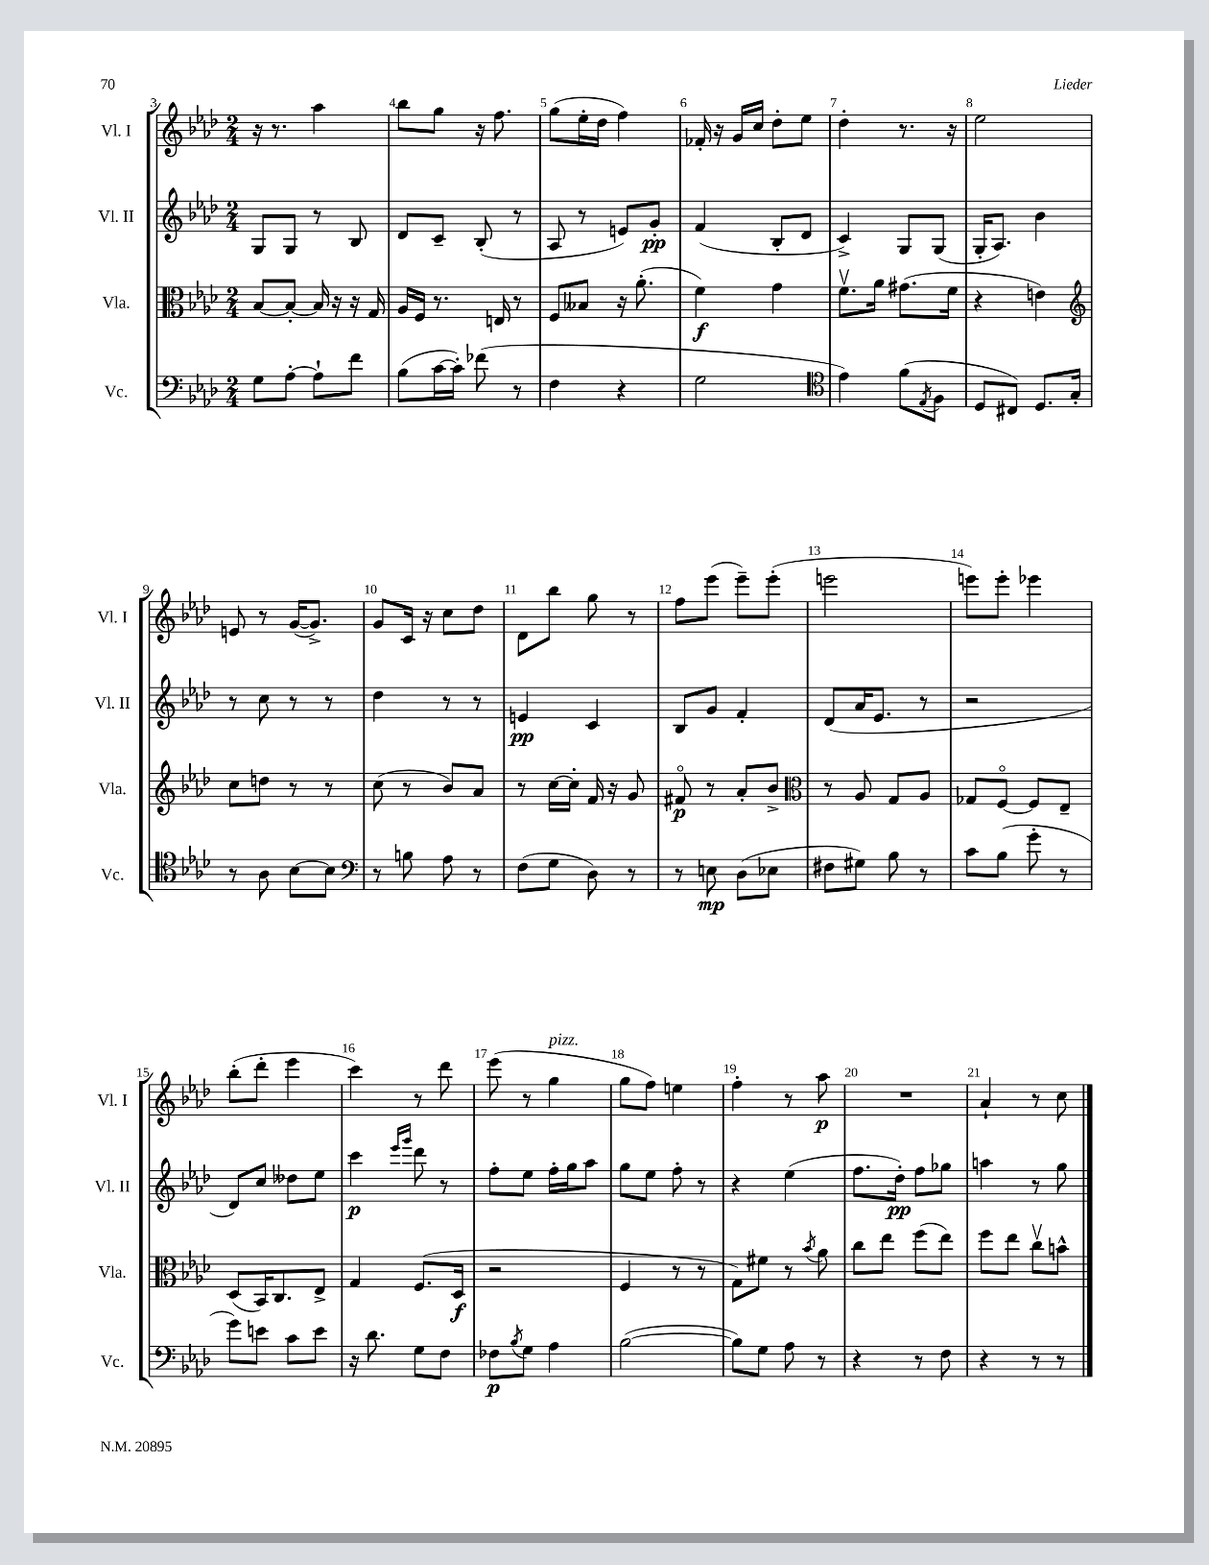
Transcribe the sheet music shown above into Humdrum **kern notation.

**kern	**kern	**kern	**kern
*staff4	*staff3	*staff2	*staff1
*clefF4	*clefC3	*clefG2	*clefG2
*k[b-e-a-d-]	*k[b-e-a-d-]	*k[b-e-a-d-]	*k[b-e-a-d-]
*M2/4	*M2/4	*M2/4	*M2/4
8G	[8B-	8G	16r
.	.	.	8.r
[8A-'	8B-'_	8G	.
8A-`]	16B-]	8r	4aa-
.	16r	.	.
8f	16r	8B-	.
.	16G	.	.
=	=	=	=
(8B-	16A-	8d-	8bb-
.	16F	.	.
[16c	8.r	8c~	8gg
16c'])	.	.	.
(8f-	.	(8B-'	16r
.	16E	.	8.ff
8r	8r	8r	.
=	=	=	=
4F	8F	8A-	(8gg
.	8B--	8r	16ee-'
.	.	.	16dd-
4r	16r	8e)	4ff)
.	(8.a-'	.	.
.	.	8g'	.
=	=	=	=
2G	4f)	(4f	16f-'
.	.	.	16r
.	.	.	16g
.	.	.	16cc
.	4g	8B-'	8dd-'
.	.	8d-	8ee-
=	=	=	=
*clefC4	*	*	*
4e-)	8.fv	4c^)	4dd-'
.	16a-	.	.
(8f	(8.g#	8G	8.r
8qE-	.	.	.
8F	.	(8G	.
.	16f	.	16r
=	=	=	=
8D-	4r	16G'	2ee-
.	.	8.A-)	.
8C#)	.	.	.
8.D-	4e)	4b-	.
16G'	.	.	.
=	=	=	=
*	*clefG2	*	*
8r	8cc	8r	8e
8A-	8dd	8cc	8r
[8B-	8r	8r	([16g
.	.	.	8.g^])
8B-]	8r	8r	.
=	=	=	=
*clefF4	*	*	*
8r	(8cc	4dd-	8g
8B	8r	.	16c
.	.	.	16r
8A-	8b-)	8r	8cc
8r	8a-	8r	8dd-
=	=	=	=
(8F	8r	4e	8d-
8G	[16cc	.	8bb-
.	16cc']	.	.
8D-)	16f	4c	8gg
.	16r	.	.
8r	8g	.	8r
=	=	=	=
8r	8f#o	8B-	8ff
8E	8r	8g	(8eee-
(8D-	8a-'	4f'	8eee-~)
8E-	8b-^	.	(8eee-'
=	=	=	=
*	*clefC3	*	*
8F#	8r	(8d-	2eee
8G#)	8A-	16a-	.
.	.	8.e-	.
8B-	8G	.	.
8r	8A-	8r	.
=	=	=	=
8c	8G-	2r	8eee)
(8B-	[8Fo	.	8eee'
8g'	8F]	.	4eee-
8r	8E-~	.	.
=	=	=	=
8g)	(8D-	8d-)	(8bb-'
8e	16BB-)	8cc	8ddd-'
.	8.C	.	.
8c	.	8dd--	4eee-
8e	8E-^	8ee-	.
=	=	=	=
16r	4G	4ccc	4ccc)
8.d-	.	.	.
.	.	16qqeee-	.
.	.	16qqggg	.
8G	(8.F	8ddd-	8r
8F	.	8r	8ddd-
.	16D-	.	.
=	=	=	=
8F-	2r	8ff'	(8eee-
8qB-	.	.	.
8G	.	8ee-	8r
4A-	.	16ff'	4gg
.	.	16gg	.
.	.	8aa-	.
=	=	=	=
([2B-	4F	8gg	8gg
.	.	8ee-	8ff)
.	8r	8ff'	4ee
.	8r	8r	.
=	=	=	=
8B-])	8G)	4r	4ff'
8G	8f#	.	.
8A-	8r	(4ee-	8r
.	8qb-	.	.
8r	8a-	.	8aa-
=	=	=	=
4r	8cc	8.ff	2r
.	8ee-	.	.
.	.	16dd-')	.
8r	(8ff	8ff	.
8F	8ee-)	8gg-	.
=	=	=	=
4r	8ff	4aa	4a-`
.	8ee-	.	.
8r	8ccv	8r	8r
8r	8b^^	8gg	8cc
==	==	==	==
*-	*-	*-	*-
